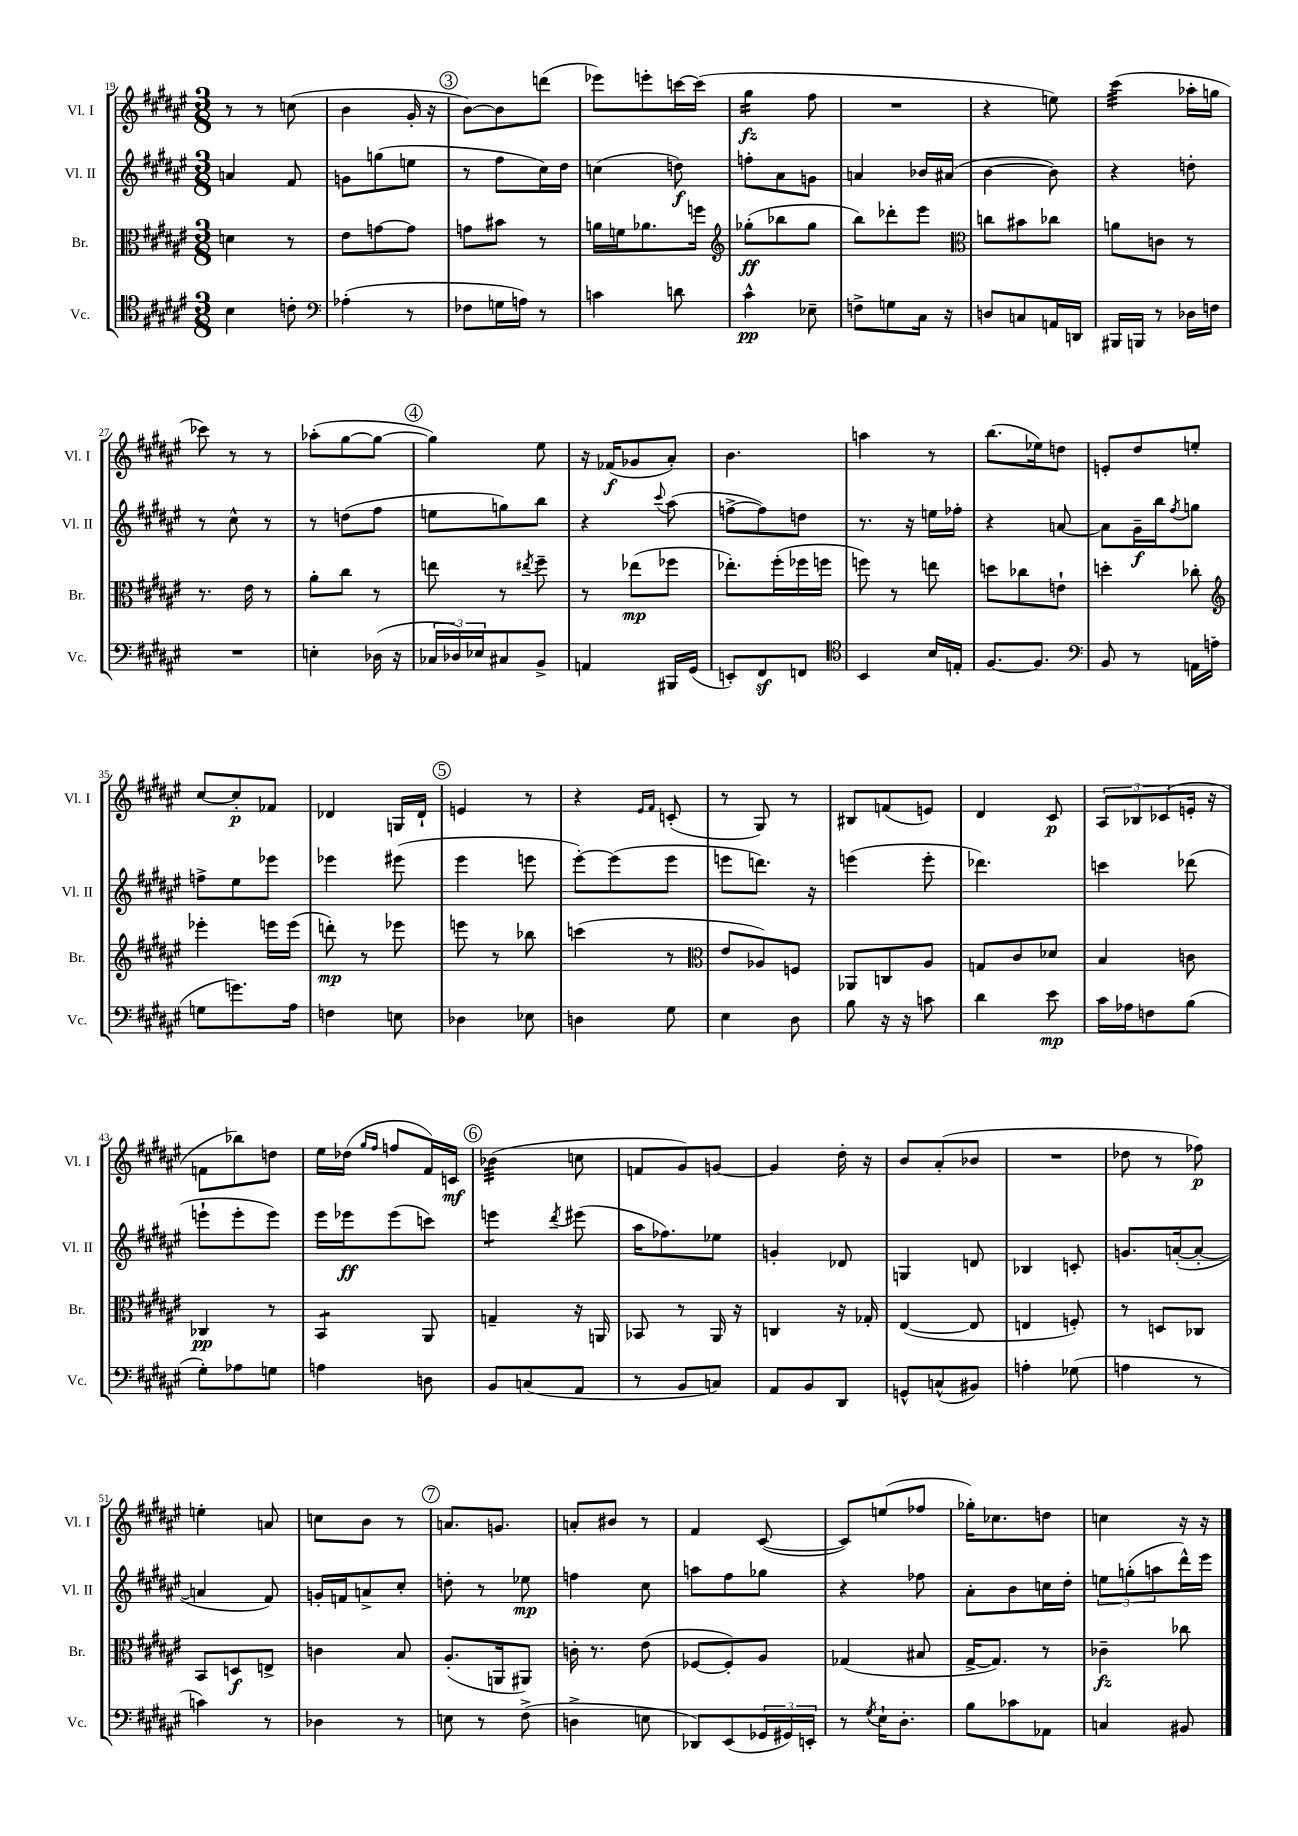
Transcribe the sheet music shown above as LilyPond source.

<<
\new StaffGroup <<
\new Staff = "s0" \with { instrumentName = "Vl. I" shortInstrumentName = "Vl. I" } {
    \clef treble \key fis \major \numericTimeSignature \time 3/8
    r8 r8 c''8( |
    b'4 gis'16-. r16 |
    \mark \markup { \circle "3" } b'8~) b'8 d'''8( |
    ees'''8) e'''8-. c'''16~ c'''16( |
    gis''4:16\fz fis''8 |
    R4. |
    r4 e''8) |
    cis'''4:32( aes''16-. g''16 |
    ces'''8) r8 r8 |
    aes''8-.( gis''8~ gis''8~ |
    \mark \markup { \circle "4" } gis''4) eis''8 |
    r16 fes'16\f( ges'8 ais'8-.) |
    b'4. |
    a''4 r8 |
    b''8.( ees''16) d''8 |
    e'8-. dis''8 e''8-. |
    cis''8~ cis''8-.\p fes'8 |
    des'4 g16 des'16-! |
    \mark \markup { \circle "5" } e'4 r8 |
    r4 \grace { eis'16 fis'16 } c'8-.( |
    r8 gis8) r8 |
    bis8 f'8( e'8) |
    dis'4 cis'8\p |
    \tuplet 3/2 { ais8 bes8 ces'8( } e'16-. r16 |
    f'8 bes''8) d''8 |
    eis''16 des''16( \grace { gis''16 fis''16 } f''8 fis'16) c'16\mf |
    \mark \markup { \circle "6" } bes'4:32( c''8 |
    f'8 gis'8) g'8~ |
    g'4 dis''16-. r16 |
    b'8 ais'8-.( bes'8 |
    R4. |
    des''8 r8 fes''8\p) |
    e''4-. a'8 |
    c''8 b'8 r8 |
    \mark \markup { \circle "7" } a'8. g'8. |
    a'8-. bis'8 r8 |
    fis'4 cis'8~( |
    cis'8) e''8( fes''8 |
    ges''16-.) ces''8. d''8 |
    c''4 r16 r16 \bar "|." |
}
\new Staff = "s1" \with { instrumentName = "Vl. II" shortInstrumentName = "Vl. II" } {
    \clef treble \key fis \major \numericTimeSignature \time 3/8
    a'4 fis'8 |
    g'8 g''8( e''8 |
    \mark \markup { \circle "3" } r8 fis''8 cis''16) dis''16 |
    c''4( d''8\f) |
    f''8-. ais'8 g'8 |
    a'4 bes'16 ais'16( |
    b'4~ b'8) |
    r4 d''8-. |
    r8 cis''8-^ r8 |
    r8 d''8( fis''8 |
    \mark \markup { \circle "4" } e''8 g''8) b''8 |
    r4 \appoggiatura { cis'''8 } ais''8( |
    f''8~-> f''8) d''8 |
    r8. r16 e''16 fes''16-. |
    r4 a'8~ |
    a'8 gis'16--\f b''16 \acciaccatura { fis''8 } g''8 |
    f''8-> eis''8 ees'''8 |
    ees'''4 eis'''8( |
    \mark \markup { \circle "5" } eis'''4 e'''8 |
    eis'''8~-.) eis'''8( eis'''8 |
    e'''8 d'''8.) r16 |
    e'''4( e'''8-. |
    des'''4.) |
    c'''4 des'''8( |
    e'''8-! e'''8-. e'''8) |
    eis'''16 ees'''16\ff ees'''8( c'''8) |
    \mark \markup { \circle "6" } e'''4:8 \acciaccatura { dis'''8 } eis'''8( |
    ais''16 fes''8.) ees''8 |
    g'4-. des'8 |
    g4 d'8 |
    bes4 c'8-. |
    g'8. a'16~-.( a'8~-. |
    a'4 fis'8) |
    g'16-. f'16 a'8-> cis''8-. |
    \mark \markup { \circle "7" } d''8-. r8 ees''8\mp |
    f''4 cis''8 |
    a''8 fis''8 ges''8 |
    r4 fes''8 |
    ais'8-. b'8 c''16 dis''16-. |
    \tuplet 3/2 { e''8 g''8-.( a''8 } dis'''16-^) eis'''16 \bar "|." |
}
\new Staff = "s2" \with { instrumentName = "Br." shortInstrumentName = "Br." } {
    \clef alto \key fis \major \numericTimeSignature \time 3/8
    d'4 r8 |
    eis'8 g'8~ g'8 |
    \mark \markup { \circle "3" } g'8 bis'8 r8 |
    a'16 f'16 aes'8. f''16 |
    \clef treble ges''8-.\ff( bes''8 ges''8 |
    b''8) des'''8-. eis'''8 |
    \clef alto c''8 bis'8 ces''8 |
    a'8 c'8 r8 |
    r8. eis'16 r8 |
    ais'8-. cis''8 r8 |
    \mark \markup { \circle "4" } e''8 r8 \acciaccatura { eis''8 } fis''8-- |
    r8 ees''8\mp( fes''8 |
    ees''8.-.) fis''16-.( fes''16 f''16 |
    f''8) r8 e''8 |
    d''8 ces''8 e'8-! |
    d''4-. ces''8-. |
    \clef treble ees'''4-. e'''16 e'''16( |
    d'''8-.\mp) r8 ees'''8 |
    \mark \markup { \circle "5" } e'''8 r8 bes''8 |
    c'''4( r8 |
    \clef alto eis'8 aes8) f8 |
    aes,8 c8 ais8 |
    g8 cis'8 des'8 |
    b4 c'8 |
    ces4\pp r8 |
    b,4:8 ais,8 |
    \mark \markup { \circle "6" } g4-- r16 a,16 |
    bes,8 r8 ais,16 r16 |
    c4 r16 ges16-. |
    eis4~( eis8 |
    e4 f8-.) |
    r8 d8 ces8 |
    b,8 d8\f e8-> |
    c'4 b8 |
    \mark \markup { \circle "7" } ais8.-.( a,16 ais,8) |
    c'16-. r8. eis'8( |
    fes8~ fes8-.) ais8 |
    ges4( bis8 |
    gis16~-> gis8.) r8 |
    ces'4--\fz ces''8 \bar "|." |
}
\new Staff = "s3" \with { instrumentName = "Vc." shortInstrumentName = "Vc." } {
    \clef tenor \key fis \major \numericTimeSignature \time 3/8
    b4 c'8-. |
    \clef bass aes4-.( r8 |
    \mark \markup { \circle "3" } fes8 g16 a16) r8 |
    c'4 d'8 |
    cis'4-^\pp ees8-- |
    f8-> g8 cis16 r16 |
    d8 c8 a,16 d,16 |
    bis,,16 b,,16 r8 des16 f16 |
    R4. |
    e4-. des16( r16 |
    \mark \markup { \circle "4" } \tuplet 3/2 { ces16 des16) ees16 } cis8 b,8-> |
    a,4 bis,,16 gis,16( |
    e,8-.) fis,8\sf f,8 |
    \clef tenor b,4 b16 e16-. |
    fis8.~ fis8. |
    \clef bass b,8 r8 a,16 a16( |
    g8 g'8.) ais16 |
    f4 e8 |
    \mark \markup { \circle "5" } des4 ees8 |
    d4 gis8 |
    eis4 dis8 |
    b8 r16 r16 c'8 |
    dis'4 eis'8\mp |
    cis'16 aes16 f8 b8( |
    gis8-.) aes8 g8 |
    a4 d8 |
    \mark \markup { \circle "6" } b,8 c8( ais,8 |
    r8 b,8 c8) |
    ais,8 b,8 dis,8 |
    g,8-^ c8-^( bis,8) |
    a4-. ges8( |
    a4 r8 |
    c'4) r8 |
    des4 r8 |
    \mark \markup { \circle "7" } e8 r8 fis8->( |
    d4-> e8 |
    des,8) eis,8( \tuplet 3/2 { ges,16 gis,16) e,16-. } |
    r8 \acciaccatura { gis8 } eis16-! dis8.-. |
    b8 ces'8 aes,8 |
    c4 bis,8 \bar "|." |
}
>>
>>
\layout { \context { \Score currentBarNumber = #19 } }
